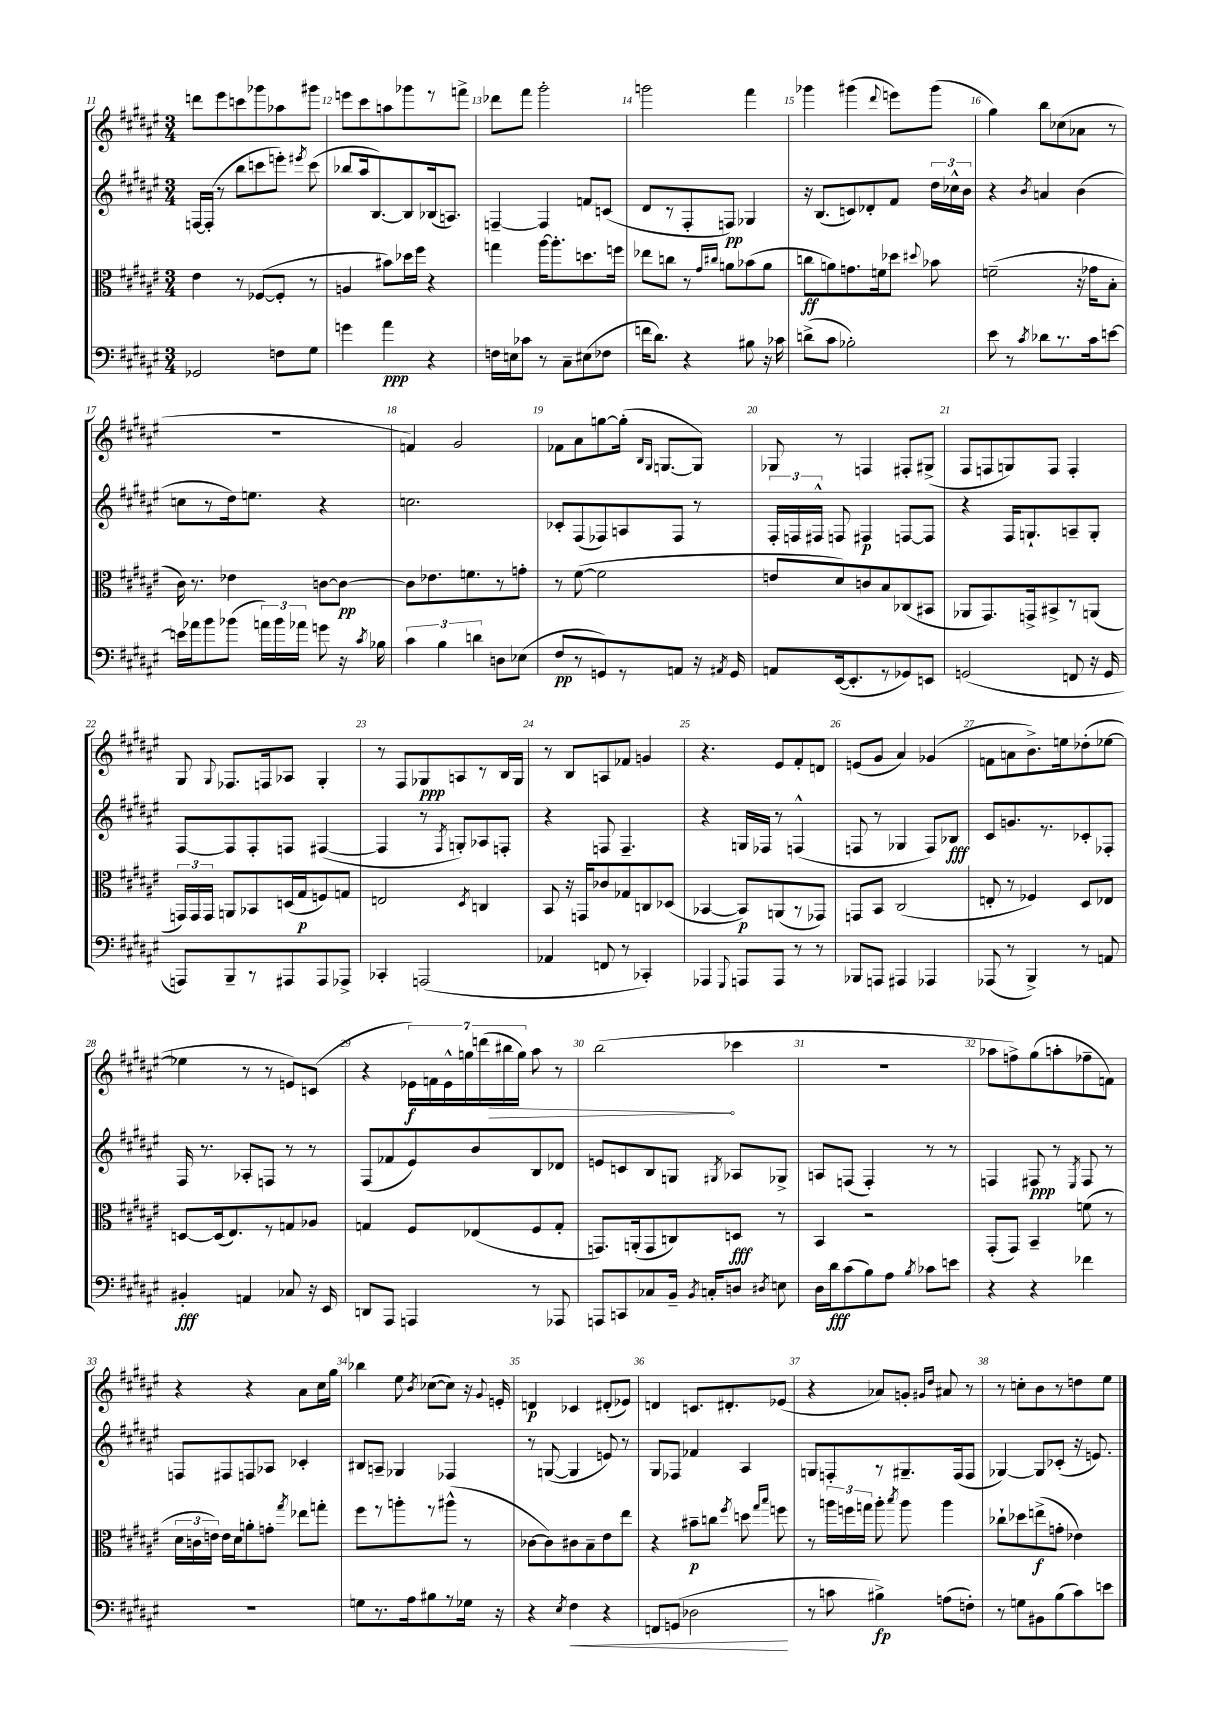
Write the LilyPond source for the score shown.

<<
\new StaffGroup <<
\new Staff = "s0" {
    \clef treble \key fis \major \numericTimeSignature \time 3/4
    \autoBeamOff d'''8[ eis'''8 c'''8 ges'''8 aes''8 gis'''8] |
    e'''8[ cis'''8 a''8 ges'''8 r8 f'''8]-> |
    des'''8[ fis'''8] gis'''2-. |
    g'''2 fis'''4 |
    ges'''4 gis'''4( \appoggiatura { dis'''8 } e'''8[) gis'''8]( |
    gis''4) b''8[ ces''8( aes'8] r8 |
    R2. |
    f'4) gis'2 |
    fes'8[ ais'8 g''8~ g''16]-.( \grace { b16[ gis16] } g8.[~ g8]) |
    ges8 r8 f4 fis8[-. gis8]->( |
    fis8[ f8 g8) f8] f4-. |
    gis8 \appoggiatura { gis8 } fes8.[ f16 aes8] gis4-. |
    r8 fis8[ ges8\ppp a8 r8 b16 ges16] |
    r8 b8[ a8 fes'8] g'4 |
    r4. eis'8[ fis'8-. d'8] |
    e'8[( gis'8] ais'4) ges'4( |
    f'8[ a'8 b'8.->) e''16 des''8-.( ees''8]~ |
    ees''4 r8 r8 e'8[) c'8]( |
    r4 \tuplet 7/4 { ees'16[\f) f'16 ees'16-^ g''16 d'''16( \once \override Hairpin.circled-tip = ##t bis''16\> g''16]) } ais''8 r8 |
    b''2\!( ces'''4 |
    R2. |
    aes''8[ f''8->) gis''8( a''8-. fes''8-- f'8]) |
    r4 r4 ais'8[ cis''16 gis''16] |
    bes''4 eis''8 \acciaccatura { b'8 } ces''8[~( ces''8]) r16 \appoggiatura { gis'8 } e'16-. |
    d'4\p ces'4 dis'8[-.( ees'8]) |
    d'4 c'8.[ dis'8.-. ees'8]( |
    r4 aes'8[) g'8]-. \grace { gis'16[ dis''16] } ais'8 r8 |
    r8 c''8[-. b'8 r8 d''8 eis''8] \bar "|." |
}
\new Staff = "s1" {
    \clef treble \key fis \major \numericTimeSignature \time 3/4
    \autoBeamOff f16[~ f16]-.( r8 b''8[ c'''8 e'''8]-.) \acciaccatura { eis'''8 } c'''8( |
    bes''8[ ais''16 b8.~) b8 bes16( a8.]) |
    f4~-- f4 f'8[ c'8]( |
    dis'8[ r8 fis8-. f8]\pp) ges4 |
    r16 b8.[( c'8) des'8-. fis'8] \tuplet 3/2 { dis''16[ ces''16-^ b'16] } |
    r4 \acciaccatura { b'8 } a'4 b'4( |
    c''8[ r8 dis''16) e''8.] r4 |
    c''2. |
    ces'8[-. fis8( fes8) a8 fes8] r8 |
    \tuplet 3/2 { fis16[-. f16 fis16]-^ } f8 fis4\p f8[~ f8] |
    r4 fis16[ g8.-! a8-- g8]-. |
    fis8[~ fis8 fis8-. f8] fis4~( |
    fis4 r8 \acciaccatura { fis8 } g8[-.) aes8 f8]-. |
    r4 f8 f4.-- |
    r4 g16[ fes16] r8 f4-^( |
    f8 r8 ges4 f8[) bes8]\fff |
    cis'8[ g'8. r8. ces'8-. fes8]-. |
    fis16 r8. aes8[-. f8] r8 r8 |
    fis8[( fes'8 eis'8) b'8 b8 des'8] |
    e'8[ c'8 b8 g8] \acciaccatura { gis8 } aes8[ ges8]-> |
    a8[ f8]( f4-.) r8 r8 |
    f4 fis8\ppp r8 \acciaccatura { eis8 } fis8 r8 |
    f8[ fis8 f8 aes8] ces'4-. |
    bis8[ a8]-- ges4 fes4 |
    r8 g8~( g4 e'8) r8 |
    gis8[ fes8] fes'4 ais4 |
    g8[ f8-. r8 gis8.-- f16( f8] |
    ges4~) ges8[ ces'8]-.( r16 e'8.) \bar "|." |
}
\new Staff = "s2" {
    \clef alto \key fis \major \numericTimeSignature \time 3/4
    \autoBeamOff eis'4 r8 fes8[~( fes8]-. r8 |
    a4 bis'8[) des''16 fis''16] r4 |
    g''4 ais''16[~ ais''8.-. d''8. f''16] |
    ees''8[ c''8] r8 \grace { gis'16[ cis''16] } a'8[ bes'8( a'8] |
    c''8[\ff a'8) g'8. f'16 des''8] \appoggiatura { dis''8 } bes'8 |
    f'2--( r16 ges'16[ b8]-. |
    cis'16) r8. ees'4 c'8[~ c'8]~\pp |
    c'8[ ees'8. f'8. r8 g'8]-. |
    r8 fis'8~( fis'2 |
    e'8[ dis'8) c'8 b8 ces8( bis,8] |
    aes,8[ gis,8.) g,16-> bis,8-> r8 a,8]( |
    \tuplet 3/2 { g,16[) g,16 g,16] } a,8[ bes,8 d16( gis16\p f8) g8] |
    e2 \acciaccatura { dis8 } c4 |
    b,8 r16 g,16[ ces'8 ges8 c8 des8]( |
    bes,4~ bes,8[\p) a,8( r8 ges,8]) |
    g,8[ b,8] cis2( |
    e8-. r8 fes4) dis8[ ees8] |
    d8[~ d16( eis8.) r8 g8 aes8] |
    g4 fis8[ ees8( fis8 g8]-. |
    g,8.[) a,16-.( g,8 c8) d8]\fff r8 |
    b,4 r2 |
    gis,8[-.( gis,8]) b,4-- f'8( r8 |
    \tuplet 3/2 { dis'16[ c'16 e'16]) } e'16[ dis'16 a'8-. g'8]-. \acciaccatura { gis''8 } ees''8[ g''8]-. |
    fis''8[ r8 a''8-. r8 ais''8]-^( r8 |
    ces'8[~ ces'8) cis'8 b8-- eis'8 eis''8] |
    r4 bis'8[--\p c''8] \acciaccatura { fis''8 } d''8 \grace { gis''16[ b''16] } f''8 |
    r8 \tuplet 3/2 { a''16[ f''16 g''16] } a''8-. \acciaccatura { b''8 } a''8 a''4 |
    ces''8[-! des''8 e''8->\f( g'8]-. ees'4) \bar "|." |
}
\new Staff = "s3" {
    \clef bass \key fis \major \numericTimeSignature \time 3/4
    \autoBeamOff ges,2 f8[ gis8] |
    g'4 ais'4\ppp r4 |
    f16[ e16 ces'8] r8 cis8[-- eis8( fes8] |
    f'16[ dis'8.]) r4 bis8 r16 ces'16 |
    d'8[->( cis'8] bes2-.) |
    eis'8 r8 \acciaccatura { cis'8 } des'8[ r8. cis'16 e'8]~ |
    e'16[ aes'16 b'8 bes'8]( \tuplet 3/2 { a'16[) bes'16 aes'16] } g'8 r16 \acciaccatura { cis'8 } bes16 |
    \tuplet 3/2 { cis'4 b4 d'4 } d8[ ees8]( |
    fis8[\pp r8 g,8) r8 a,8] r16 \acciaccatura { ais,8 } g,16 |
    a,8[ eis,16~( eis,8.-. r8 ges,8) e,8] |
    g,2( f,8 r16 g,16 |
    a,,8[) b,,8-- r8 ais,,8 ais,,8 aes,,8]-> |
    ces,4-. a,,2( |
    aes,4 f,8 r8 ces,4-.) |
    aes,,4 \appoggiatura { gis,,8 } a,,8[ a,,8] r8 r8 |
    bes,,8[ a,,8] ais,,4 aes,,4 |
    aes,,8( r8 b,,4->) r8 a,8 |
    bis,4-.\fff a,4 ces8 r16 eis,16 |
    d,8[ ais,,8] a,,4 r8 aes,,8 |
    a,,8[ c,8 ces8 b,16]-- \acciaccatura { b,8 } c16[-. d8] \acciaccatura { dis8 } e8 |
    dis16[ dis'16\fff cis'8( b8) ais8] \acciaccatura { b8 } ces'8[ e'8] |
    r4 r4 fes'4 |
    R2. |
    g8[ r8. ais16 bis8 r8 ges16] r16 |
    r4 \acciaccatura { eis8 } fis4\< r4 |
    f,8[ g,8]( des2\! |
    r8 c'8 bis4->\fp) a8[( f8]-.) |
    r8 g8[ bis,8 b8( cis'8) e'8] \bar "|." |
}
>>
>>
\layout { \context { \Score currentBarNumber = #11 \override BarNumber.break-visibility = ##(#f #t #t) barNumberVisibility = #all-bar-numbers-visible } }
